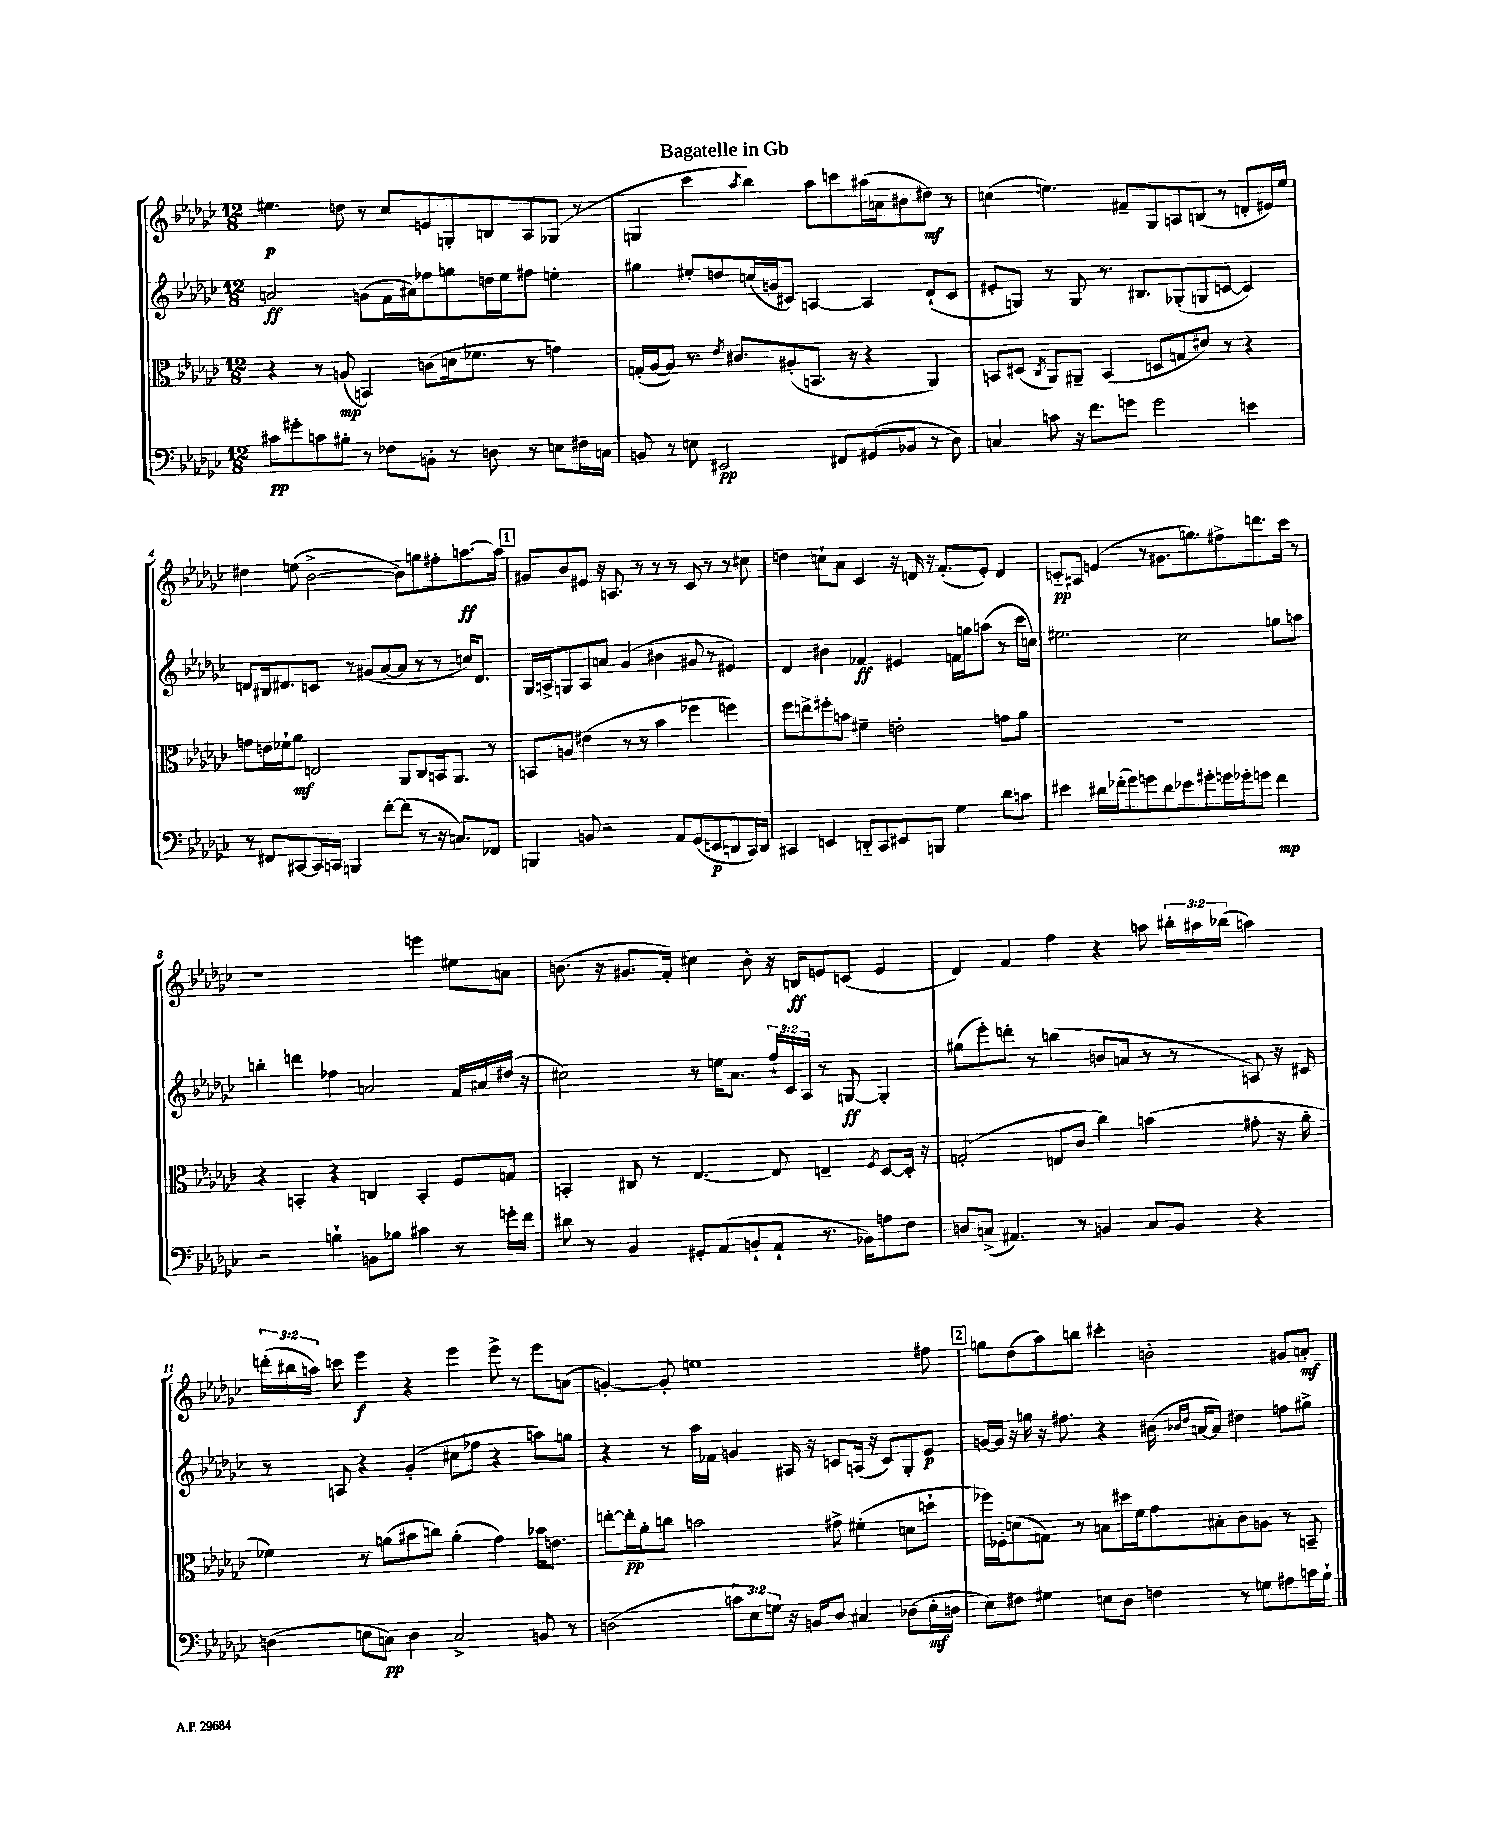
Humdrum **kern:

**kern	**kern	**kern	**kern
*staff4	*staff3	*staff2	*staff1
*clefF4	*clefC3	*clefG2	*clefG2
*k[b-e-a-d-g-c-]	*k[b-e-a-d-g-c-]	*k[b-e-a-d-g-c-]	*k[b-e-a-d-g-c-]
*M12/8	*M12/8	*M12/8	*M12/8
8c#	4r	2a	4.ee#
8g#'	.	.	.
8c	8r	.	.
8B#'	(8A	.	8dd
8r	4BB)	(8g	8r
8F-	.	16f	8cc-
.	.	16a#)	.
8BB'	(8c	8ff-	8e
8r	16d	8gg	8G'
.	8.f-	.	.
8D	.	16dd	8B
.	.	16ee-	.
8r	8r	8ff#	8A-
8E	4g)	4ee'	(8G-
16F#	.	.	8r
16C	.	.	.
=	=	=	=
8BB	(16G'	4gg#	4G
.	[16A-	.	.
8r	8A-])	.	.
8E	8.r	8ee#'	4ccc-
2EE#	.	8dd	.
.	8qe-	.	.
.	8.c#	.	.
.	.	.	8qaa-
.	.	(16cc	4bb-)
.	.	16g	.
.	(8A#'	8c#)	.
.	8.BB	[4A	8aa-
8FF#	.	.	8ccc
.	16r	.	.
(8GG#	4r	4A]	(16aa#
.	.	.	16a
8BB-	.	.	8b#
8r	4AA-)	(8d-`	8dd#)
8D-)	.	8c#	8r
=	=	=	=
4C	8BB	8e#'	(4cc
.	(8D#	8G)	.
.	8qC-	.	.
8c	8AA-)	8r	4.ee)
16r	8AA#~	8G	.
8.f	.	.	.
.	(4BB	8.r	.
8g	.	.	8f#~
.	.	8.B#	.
2g	8D	.	8G-
.	8G	(8G-'	8A
.	8d#)	8G	(8B
.	8r	[8c	8r
4e	4r	4c])	8d'
.	.	.	16e#)
.	.	.	16ee
=	=	=	=
8r	8g	8d	4dd#
8FF#	16e	16B#	.
.	16f-`	8.d#	.
[8CC#	8a-	.	(8ee
16CC#]	2E	8c	[2b-^
16CC	.	.	.
4BBB	.	8r	.
.	.	(8g#	.
[8f'	.	[8a-	.
(8f]	8AA-	8a-]	8b-])
8r	8C-	8r	8gg
16r	16BB	8r	8ff#'
8.C)	8.AA-	.	.
.	.	16cc)	[8.aa
.	.	8.d#	.
8FF-	8r	.	.
.	.	.	16aa]
=	=	=	=
4BBB	8BB	16G-	8g#
.	.	16A^	.
.	8A	8G	8b-
8BB	(4e#	8A	8e#
2r	.	8a	16r
.	.	.	8.A
.	8r	(4g-	.
.	8r	.	8r
.	4b-	4b#	8r
8AA-	.	.	8r
(8GG-	4ff-	8g#	8c-
8EE	.	8r	8r
8DD	4ff)	4e#)	8r
16CC-)	.	.	8cc#
16DD	.	.	.
=	=	=	=
4CC#	8ff	4d-	4dd
.	8ee^	.	.
4EE	8ff#'	4b#	8cc`
.	8b	.	8a-
8DD'~	4f#~	4f-	4c-
8CC#	.	.	.
8EE#	2e'	4e#	16r
.	.	.	16d
8BBB	.	.	16r
.	.	.	(8.f'
4G-	.	16f	.
.	.	16gg	.
.	.	(8aa	8e-')
8d-	8g	8r	4d
8c	8a-	16ccc-	.
.	.	16cc)	.
=	=	=	=
4e#	1.r	2.ee#	8c'~
.	.	.	8A#
16d#	.	.	(4e
(16f-'	.	.	.
8g-)	.	.	.
8g	.	.	8r
8d#	.	.	8.g#
8e-	.	2cc-	.
.	.	.	8.gg)
8g#'	.	.	.
16g	.	.	8ff#^
16g-'	.	.	.
8g	.	.	8.ddd
4f-	.	8gg	.
.	.	.	16ccc-
.	.	8aa	8r
=	=	=	=
2r	4r	4bb'	1r
.	4BB'	4ddd	.
4B`	4r	4ff-	.
8BB	4C	2a	.
8B-	.	.	.
4c#	4BB'	.	4eee
8r	8F	16f	8ee#
.	.	16a#	.
16g'	8G	(16dd#	8a
16f	.	16r	.
=	=	=	=
8d#	4BB'	2cc#)	(8.b
8r	.	.	.
.	.	.	16r
4BB-	8C#	.	8.g#
.	8r	.	.
.	.	.	16f')
8GG#'	[4.E-	8r	4cc#
(8AA-	.	16ee	.
.	.	8.a-	.
8BB`	.	.	8b'
8AA-`	8E-]	24ff`	16r
.	.	24c-	.
.	.	.	16B
.	.	24A-	.
8.r	4E~	8r	8e
.	.	[8G	(8c
16BB-)	.	.	.
.	8qF	.	.
8A	[8D-	4G']	4e
8F	16D-']	.	.
.	16r	.	.
=	=	=	=
8D	(2G'	(8gg#	4d-)
(8C^	.	8eee-')	.
4.AA#)	.	8ddd'	4f
.	.	8r	.
.	8E	(4bb	4ff
8r	8c-	.	.
4BB	4cc-)	8b	4r
.	.	8a	.
8C	(4b	8r	8aa
8BB	.	8r	24bb#'
.	.	.	24aa#
.	.	.	(24bb-
4r	8g#'	8A)	4aa)
.	16r	16r	.
.	16a-'	16c#	.
=	=	=	=
(4D	4f-)	8r	(24ddd'
.	.	.	24bb#
.	.	.	24aa)
.	.	8A	8ccc
8E	8r	4r	4eee-
8C)	(8a	.	.
4D	8b#	(4g-'	4r
.	8cc)	.	.
2C^	(4a'	8cc#	4eee-
.	.	8ff-	.
.	4g-)	4r	8eee-^
.	.	.	8r
8BB	16b-	8aa)	8eee-
.	8.e	.	.
8r	.	8gg	(8a
=	=	=	=
(2D	[8ee'	4r	[4g')
.	16ee']	.	.
.	16a-'	.	.
.	8cc	8r	8g']
.	2b	16aa-	1ee
.	.	16f-	.
12c	.	4g	.
12E-)	.	.	.
12G	.	.	.
16r	.	16A#	.
16BB	.	16r	.
8D	8g#^	8c	.
4C#	(4f#'	(16A	.
.	.	16r	.
.	.	8c)	.
(8D-	8d	8G-'	.
16E-'	8dd`	8e-	8ff#
16D	.	.	.
=	=	=	=
8E-)	16ff-)	[16g	8gg
.	16F-'	16g]	.
8F#	(8d	16r	(8dd-
.	.	16gg	.
4G#	8G)	16r	8aa-)
.	.	8.ff#	.
.	8r	.	8bb
8E	8B	4r	4ccc#'
8D-	16dd#	.	.
.	16f	.	.
4F	8g-	(16b#	2b'
.	.	16qqb-	.
.	.	16qqdd-	.
.	.	[16a	.
.	8B#'	8a])	.
8r	8c-	4dd#	.
8G	8A	.	.
8A#	8r	8ff	8g#
16c	8BB~	8gg#^	8a'
16B-`	.	.	.
==	==	==	==
*-	*-	*-	*-
